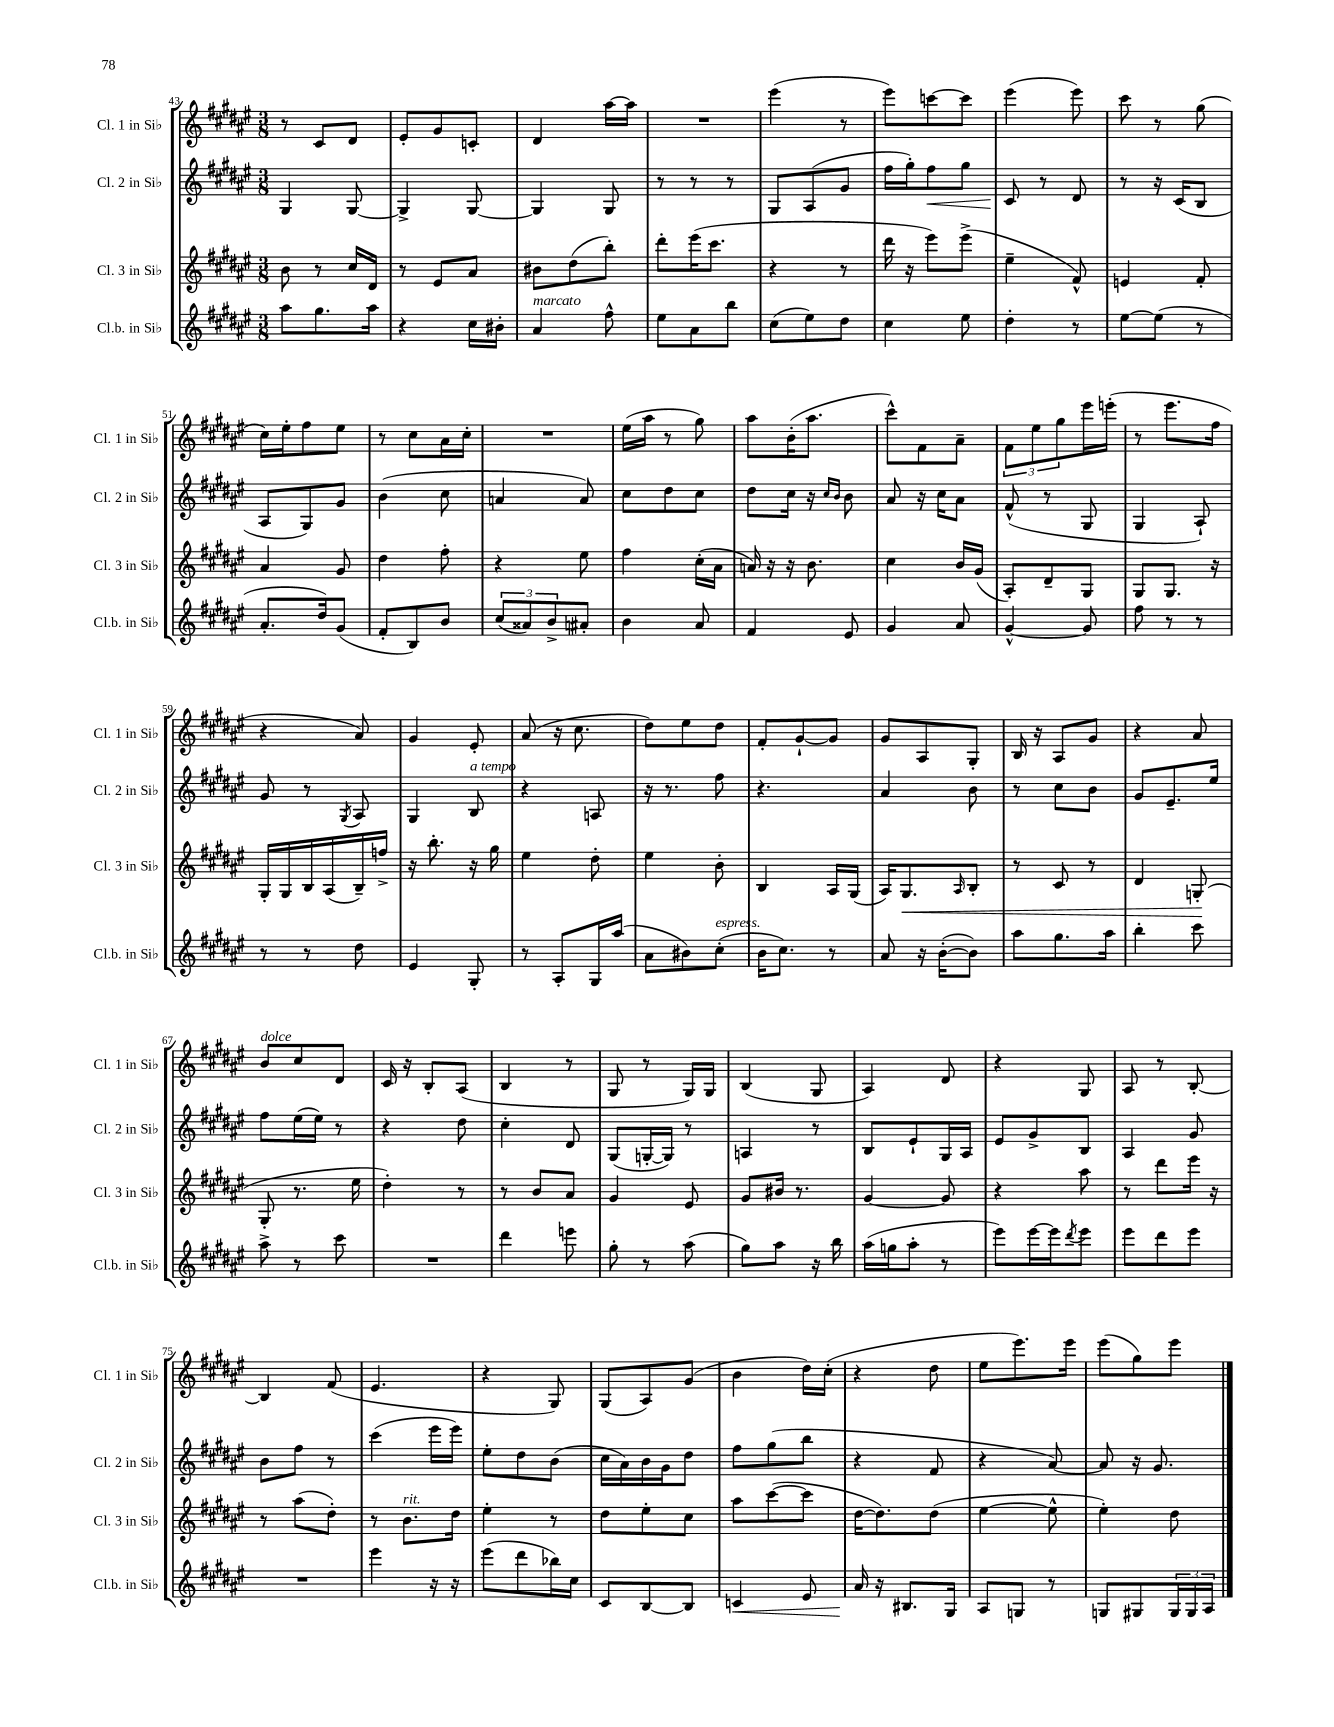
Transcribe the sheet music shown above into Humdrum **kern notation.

**kern	**kern	**kern	**kern
*staff4	*staff3	*staff2	*staff1
*clefG2	*clefG2	*clefG2	*clefG2
*k[f#c#g#d#a#e#]	*k[f#c#g#d#a#e#]	*k[f#c#g#d#a#e#]	*k[f#c#g#d#a#e#]
*M3/8	*M3/8	*M3/8	*M3/8
8aa#\L	8b\	4G#/	8r
8.gg#\	8r	.	8c#/L
.	16cc#/LL	[8G#/	8d#/J
16aa#\Jk	16d#/JJ	.	.
=	=	=	=
4r	8r	4G#^/]	8e#'/L
.	8e#/L	.	8g#/
16cc#\LL	8a#/J	[8G#/	8c'/J
16b#'\JJ	.	.	.
=	=	=	=
4a#/	8b#\L	4G#/]	4d#/
.	(8dd#\	.	.
8ff#^^\	8bb'\J)	8G#/	[16aa#\LL
.	.	.	16aa#\]JJ
=	=	=	=
8ee#\L	8ddd#'\L	8r	4.r
8a#\	(16eee#\K	8r	.
.	8.ccc#\J	.	.
8bb\J	.	8r	.
=	=	=	=
(8cc#\L	4r	8G#/L	(4eee#\
8ee#\)	.	(8A#/	.
8dd#\J	8r	8g#/J	8r
=	=	=	=
4cc#\	16ddd#\	16ff#\LL	8eee#\L)
.	16r	16gg#'\J)	.
.	8eee#\L)	8ff#\	[8ccc\
8ee#\	(8eee#^\J	8gg#\J	8ccc\]J
=	=	=	=
4dd#'\	4ee#~\	8c#/	(4eee#\
.	.	8r	.
8r	8f#^^/)	8d#/	8eee#\)
=	=	=	=
[8ee#\L	4e/	8r	8ccc#\
(8ee#\]J	.	16r	8r
.	.	(16c#/LK	.
8r	8f#'/	8B/J	(8gg#\
=	=	=	=
8.a#'/L	4a#/	8A#/L	16cc#\LL)
.	.	.	16ee#'\J
.	.	8G#/)	8ff#\
16dd#/k)	.	.	.
(8g#/J	8g#/	8g#/J	8ee#\J
=	=	=	=
8f#'/L	4dd#\	(4b\	8r
8B/)	.	.	8cc#\L
8b/J	8ff#'\	8cc#\	16a#\L
.	.	.	16cc#'\JJ
=	=	=	=
(12cc#/L	4r	4a/	4.r
12a##/)	.	.	.
12b^/	.	.	.
8a#'/J	8ee#\	8a/)	.
=	=	=	=
4b\	4ff#\	8cc#\L	(16ee#\LL
.	.	.	16aa#\JJ
.	.	8dd#\	8r
8a#/	(16cc#'\LL	8cc#\J	8gg#\)
.	16a#\JJ	.	.
=	=	=	=
4f#/	16a/)	8dd#\L	8aa#\L
.	16r	.	.
.	16r	16cc#\Jk	(16b'\K
.	8.b\	16r	8.aa#\J
.	.	16qqcc#/LL	.
.	.	16qqb/JJ	.
8e#/	.	8b\	.
=	=	=	=
4g#/	4cc#\	8a#/	8ccc#^^\L)
.	.	16r	8f#\
.	.	16cc#\LK	.
8a#/	16b/LL	8a#\J	8a#~\J
.	(16g#/JJ	.	.
=	=	=	=
[4g#^^/	8A#'/L)	(8f#^^/	12f#\L
.	.	.	12ee#\
.	8d#~/	8r	.
.	.	.	12gg#\
8g#/]	8G#/J	8G#/	16eee#\L
.	.	.	(16eee'\JJ
=	=	=	=
8ff#\	8G#/L	4G#/	8r
8r	8.G#/J	.	8.eee#\L
8r	.	8A#`/)	.
.	16r	.	16ff#\Jk
=	=	=	=
8r	16G#'/LL	8g#/	4r
.	16G#/	.	.
8r	16B/	8r	.
.	(16A#/	.	.
.	.	8qG#/	.
8dd#\	16B~/)	8A#/	8a#/)
.	16ff^/JJ	.	.
=	=	=	=
4e#/	16r	4G#/	4g#/
.	8.bb'\	.	.
8G#'/	16r	8B/	8e#'/
.	16gg#\	.	.
=	=	=	=
8r	4ee#\	4r	(8a#/
8A#'/L	.	.	16r
.	.	.	8.cc#\
16G#/L	8dd#'\	8A/	.
(16aa#/JJ	.	.	.
=	=	=	=
8a#\L	4ee#\	16r	8dd#\L)
.	.	8.r	.
8b#\)	.	.	8ee#\
(8cc#'\J	8b'\	8ff#\	8dd#\J
=	=	=	=
16b\LK	4B/	4.r	8f#'/L
8.cc#\J)	.	.	.
.	.	.	[8g#`/
8r	16A#/LL	.	8g#/]J
.	(16G#/JJ	.	.
=	=	=	=
8a#/	16A#/LK)	4a#/	8g#/L
.	8.G#/	.	.
16r	.	.	8A#/
([16b'\LK	.	.	.
.	16qqA#/	.	.
8b\]J)	8B'/J	8b\	8G#'/J
=	=	=	=
8aa#\L	8r	8r	16B/
.	.	.	16r
8.gg#\	8c#/	8cc#\L	8A#/L
.	8r	8b\J	8g#/J
16aa#\Jk	.	.	.
=	=	=	=
4bb'\	4d#/	8g#/L	4r
.	.	8.e#~/	.
8ccc#\	(8G'/	.	8a#/
.	.	16ee#/Jk	.
=	=	=	=
8aa#^\	8G#'/	8ff#\L	8b/L
8r	8.r	(16ee#\L	8cc#/
.	.	16ee#\JJ)	.
8ccc#\	.	8r	8d#/J
.	16ee#\	.	.
=	=	=	=
4.r	4dd#'\)	4r	16c#/
.	.	.	16r
.	.	.	8B'/L
.	8r	8dd#\	(8A#/J
=	=	=	=
4ddd#\	8r	4cc#'\	4B/
.	8b/L	.	.
8eee\	8a#/J	8d#/	8r
=	=	=	=
8gg#'\	4g#/	(8G#/L	8G#/
8r	.	[16G'/L	8r
.	.	16G/]JJ)	.
(8aa#\	8e#/	8r	16G#/LL)
.	.	.	16G#/JJ
=	=	=	=
8gg#\L)	8g#/L	4A/	(4B/
8aa#\J	16b#/Jk	.	.
.	8.r	.	.
16r	.	8r	8G#/
16bb\	.	.	.
=	=	=	=
(16aa#\LL	[4g#/	8B/L	4A#/)
16gg\J	.	.	.
8aa#'\J	.	8e#`/	.
8r	8g#/]	16G#/L	8d#/
.	.	16A#/JJ	.
=	=	=	=
8eee#\L)	4r	8e#/L	4r
[16eee#\L	.	8g#^/	.
16eee#\]J	.	.	.
8qddd#/	.	.	.
8eee#\J	8aa#\	8B/J	8G#/
=	=	=	=
8eee#\L	8r	4A#/	8A#/
8ddd#\	8ddd#\L	.	8r
8eee#\J	16eee#\Jk	8g#/	[8B'/
.	16r	.	.
=	=	=	=
4.r	8r	8b\L	4B/]
.	(8aa#\L	8ff#\J	.
.	8dd#'\J)	8r	(8f#/
=	=	=	=
4eee#\	8r	(4ccc#\	4.e#/
.	8.b\L	.	.
16r	.	16eee#\LL	.
16r	16dd#\Jk	16eee#\JJ)	.
=	=	=	=
(8eee#\L	4ee#'\	8ee#'\L	4r
8ddd#\	.	8dd#\	.
16bb-\L)	8r	(8b\J	8G#/)
16cc#\JJ	.	.	.
=	=	=	=
8c#/L	8dd#\L	16cc#\LL	(8G#/L
.	.	16a#\)	.
[8B/	8ee#'\	16b\	8A#/)
.	.	16g#\J	.
8B/]J	8cc#\J	8dd#\J	(8g#/J
=	=	=	=
4c/	8aa#\L	8ff#\L	4b\
.	([8ccc#\	(8gg#\	.
8e#/	8ccc#\]J	8bb\J	16dd#\LL)
.	.	.	(16cc#'\JJ
=	=	=	=
16a#/	[16dd#\LK	4r	4r
16r	8.dd#\])	.	.
8.B#/L	.	.	.
.	(8dd#\J	8f#/	8dd#\
16G#/Jk	.	.	.
=	=	=	=
8A#/L	[4ee#\	4r	8ee#\L
8G/J	.	.	8.eee#\)
8r	8ee#^^\]	[8a#/)	.
.	.	.	16eee#\Jk
=	=	=	=
8G/L	4ee#'\)	8a#/]	(8eee#\L
8G#/	.	16r	8gg#\)
.	.	8.g#/	.
24G#/L	8dd#\	.	8eee#\J
24G#/	.	.	.
24A#/JJ	.	.	.
==	==	==	==
*-	*-	*-	*-
